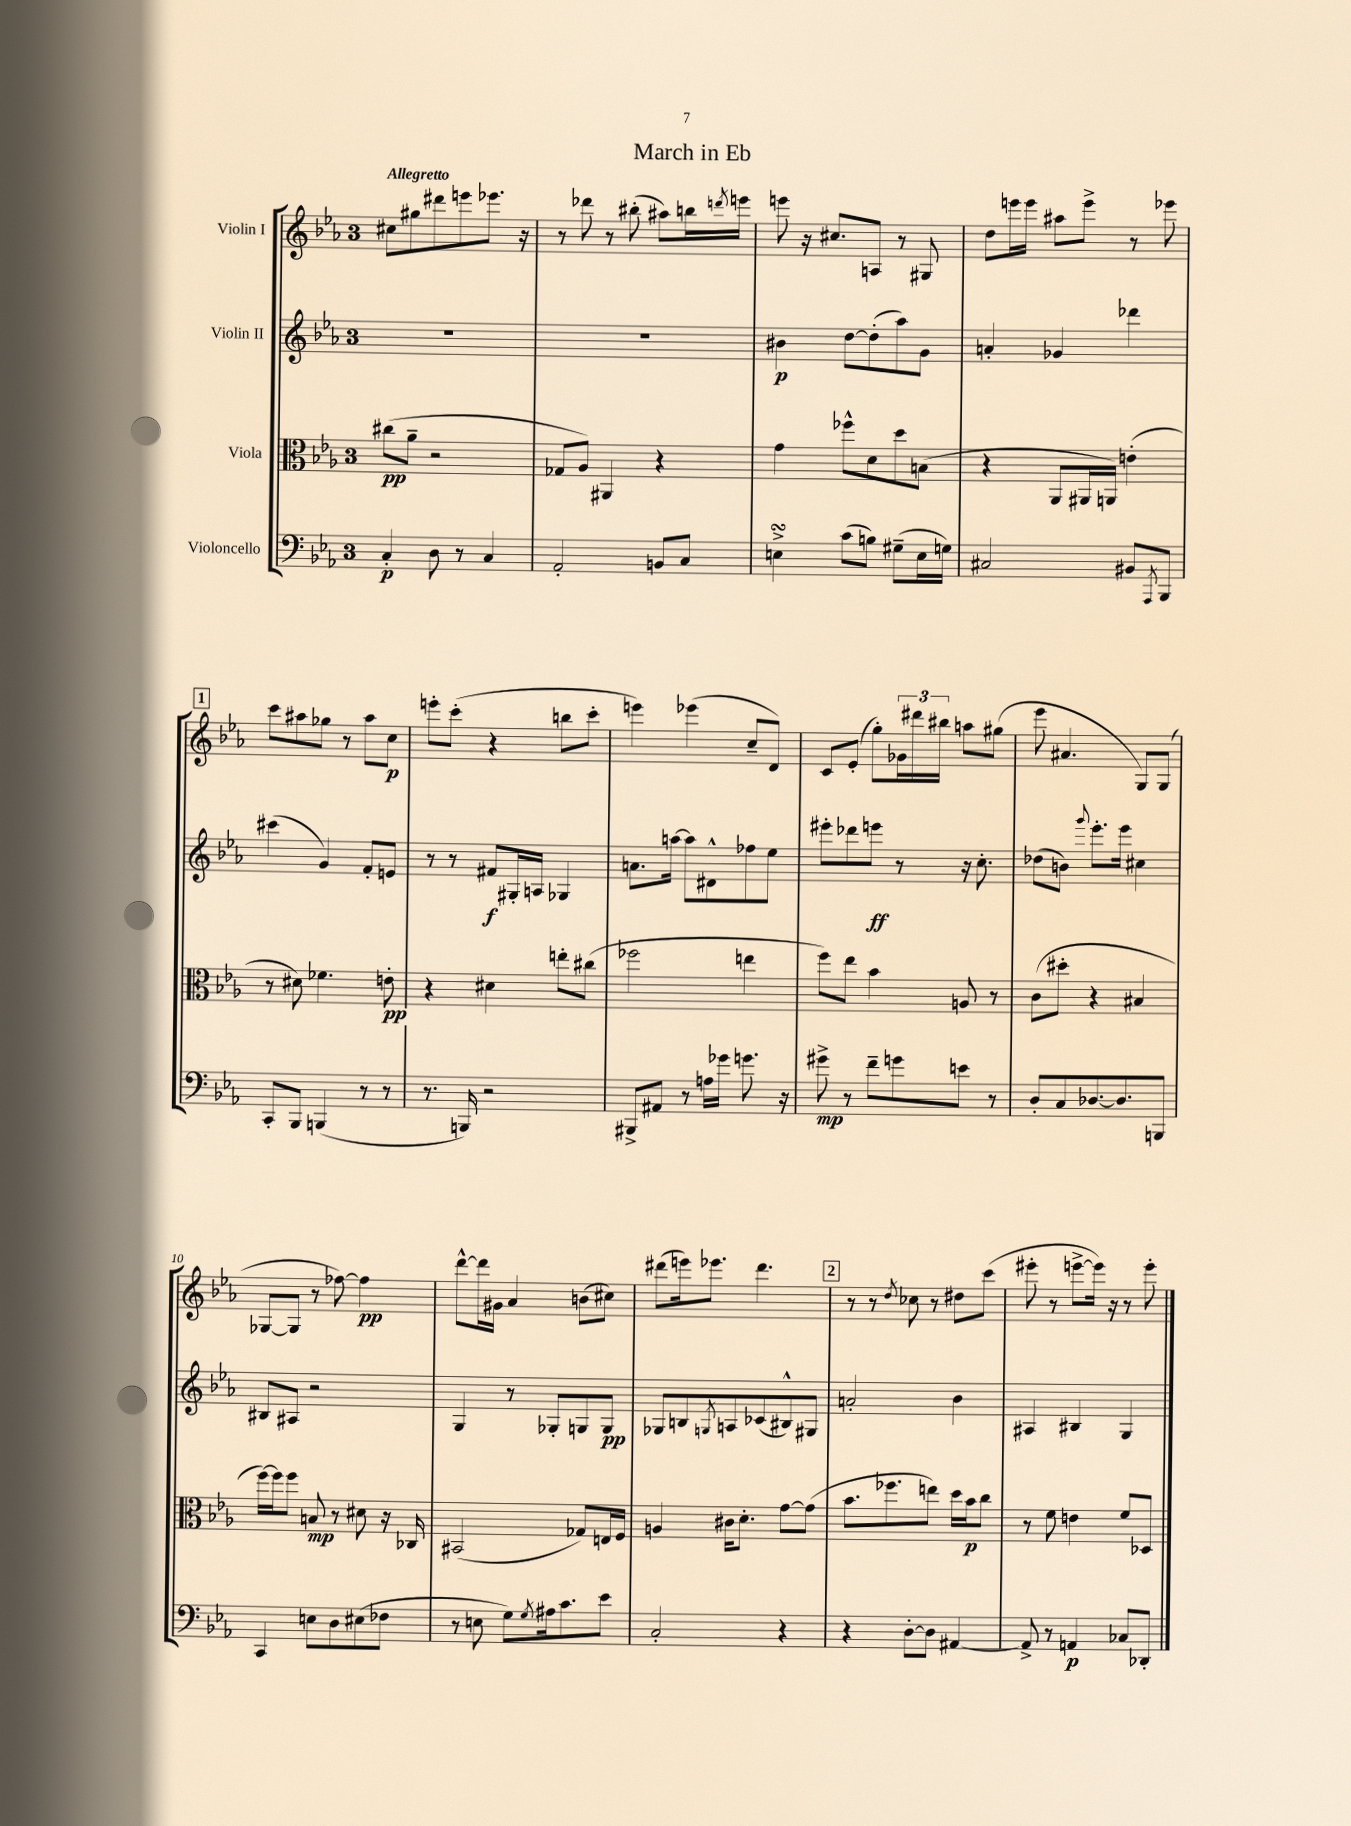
\header { title = "March in Eb" }
<<
\new StaffGroup <<
\new Staff = "s0" \with { instrumentName = "Violin I" } {
    \clef treble \key ees \major \once \override Staff.TimeSignature.style = #'single-digit \time 3/4 \tempo "Allegretto"
    cis''8 gis''8 dis'''8 e'''8 ees'''8. r16 |
    r8 des'''8 r8 bis''8-.( ais''8) b''16 \acciaccatura { d'''8 } e'''16 |
    e'''8 r16 cis''8. a8 r8 gis8 |
    d''8 e'''16 e'''16 ais''8 e'''8-> r8 ees'''8 |
    \mark \markup { \box "1" } c'''8 ais''8 ges''8 r8 ais''8 c''8\p |
    e'''8-. c'''8-.( r4 b''8 c'''8-. |
    e'''4) ees'''4( c''8-- d'8) |
    c'8 ees'8-.( g''8-.) \tuplet 3/2 { ges'16 dis'''16 bis''16 } a''8 gis''8( |
    ees'''8 ais'4. g8) g8( |
    ges8~ ges8 r8 fes''8~) fes''4\pp |
    d'''8~-^ d'''16 gis'16 aes'4 b'8( cis''8) |
    dis'''8( e'''16) ees'''8. dis'''4. |
    \mark \markup { \box "2" } r8 r8 \acciaccatura { d''8 } ces''8 r8 dis''8 c'''8( |
    eis'''8-. r8 e'''8~-> e'''16) r16 r8 e'''8-. \bar "|." |
}
\new Staff = "s1" \with { instrumentName = "Violin II" } {
    \clef treble \key ees \major \once \override Staff.TimeSignature.style = #'single-digit \time 3/4
    R2. |
    R2. |
    bis'4\p d''8~ d''8-.( aes''8) g'8 |
    a'4-. ges'4 des'''4 |
    \mark \markup { \box "1" } cis'''4( g'4) f'8-. e'8 |
    r8 r8 fis'8\f gis16-. a16 ges4 |
    a'8. a''16~ a''8 dis'8-^ fes''8 ees''8 |
    eis'''8-. des'''8 e'''8\ff r8 r16 c''8.-. |
    des''8( b'8) \appoggiatura { g'''8 } ees'''8.-. ees'''16 cis''4 |
    bis8 ais8 r2 |
    g4 r8 ges8-. g8 g8\pp |
    ges8 b8 \acciaccatura { g8 } a8 ces'8( bis8-^) gis8 |
    \mark \markup { \box "2" } a'2-. bes'4 |
    ais4 bis4 g4 \bar "|." |
}
\new Staff = "s2" \with { instrumentName = "Viola" } {
    \clef alto \key ees \major \once \override Staff.TimeSignature.style = #'single-digit \time 3/4
    cis''8\pp( aes'8-- r2 |
    ges8 aes8) ais,4 r4 |
    g'4 fes''8-^ d'8 d''8 b8( |
    r4 aes,8 ais,16 a,16) e'4-.( |
    \mark \markup { \box "1" } r8 dis'8) fes'4. e'8-.\pp |
    r4 dis'4 e''8-. cis''8( |
    fes''2 e''4 |
    f''8) ees''8 bes'4 a8 r8 |
    c'8( dis''8-. r4 bis4 |
    f''16~) f''16 f''8 b8\mp r8 dis'8 r16 ces16 |
    bis,2( ges8) e16 f16 |
    a4 cis'16 d'8.-. g'8~ g'8( |
    \mark \markup { \box "2" } bes'8. fes''8. e''8) d''16 bes'16\p c''8 |
    r8 f'8 e'4 f'8 des8 \bar "|." |
}
\new Staff = "s3" \with { instrumentName = "Violoncello" } {
    \clef bass \key ees \major \once \override Staff.TimeSignature.style = #'single-digit \time 3/4
    c4-.\p d8 r8 c4 |
    aes,2-. b,8 c8 |
    e4->\turn c'8( b8) gis8--( e16 g16) |
    cis2 bis,8 \acciaccatura { aes,,8 } bes,,8 |
    \mark \markup { \box "1" } c,8-. bes,,8 b,,4( r8 r8 |
    r8. b,,16) r2 |
    bis,,8-> ais,8 r8 a16 ges'16 g'8. r16 |
    gis'8->\mp r8 f'8-- g'8 e'8 r8 |
    d8-. c8 des8.~ des8. b,,8 |
    c,4 e8 d8 eis8( fes8 |
    r8 e8 g8) \acciaccatura { g8 } ais16 c'8. ees'8 |
    c2-. r4 |
    \mark \markup { \box "2" } r4 d8~-. d8 ais,4~ |
    ais,8-> r8 a,4\p ces8 des,8-. \bar "|." |
}
>>
>>
